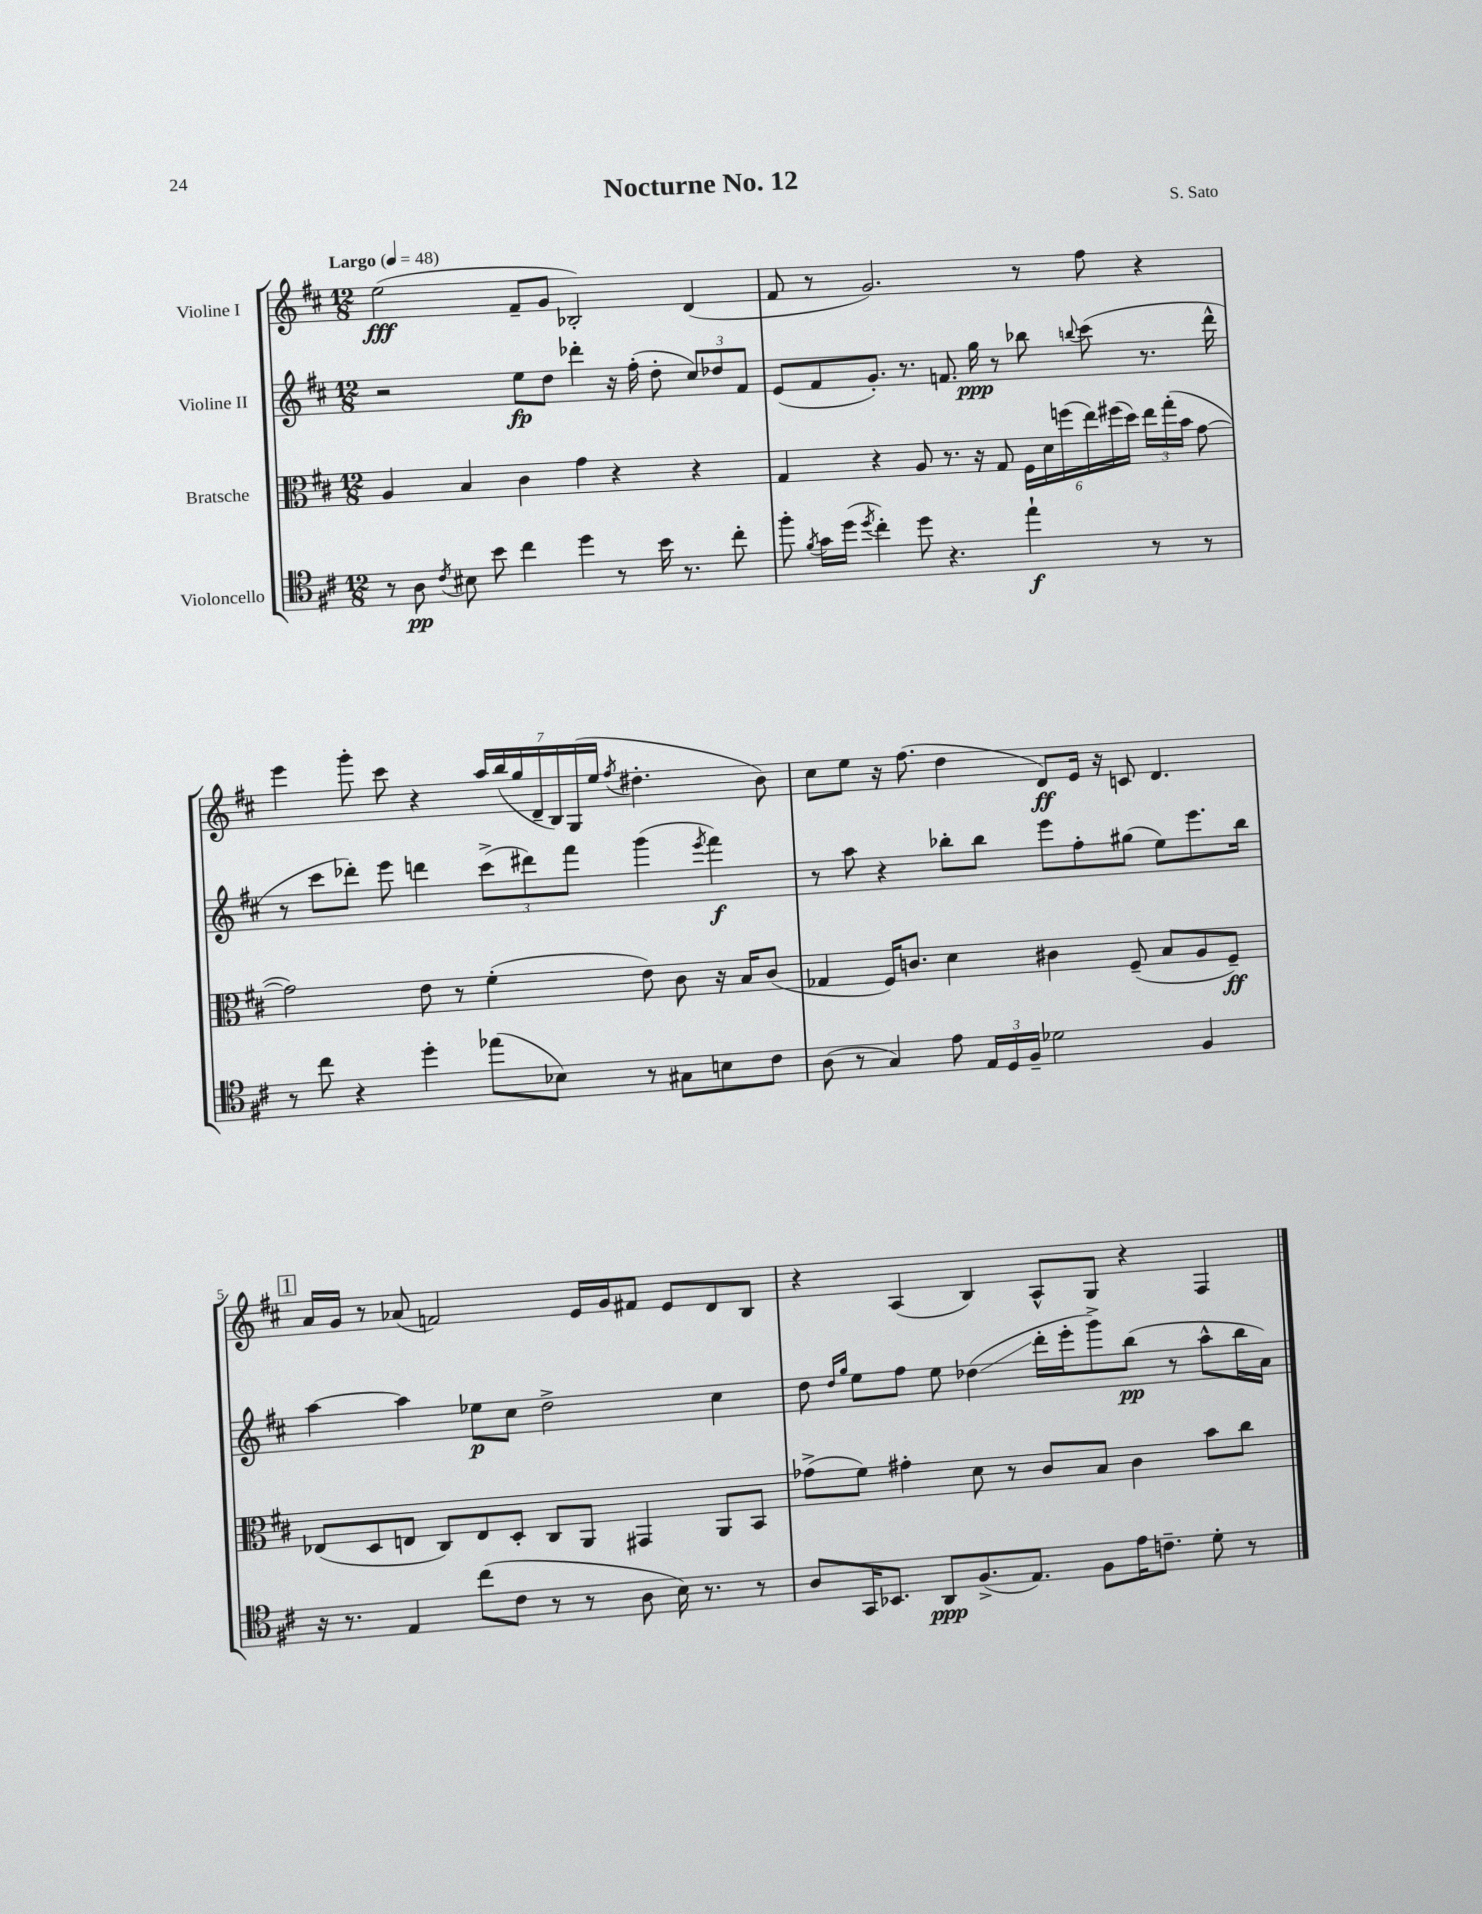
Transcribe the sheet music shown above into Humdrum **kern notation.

**kern	**kern	**kern	**kern
*staff4	*staff3	*staff2	*staff1
*clefC4	*clefC3	*clefG2	*clefG2
*k[f#c#]	*k[f#c#]	*k[f#c#]	*k[f#c#]
*M12/8	*M12/8	*M12/8	*M12/8
*MM48	*MM48	*MM48	*MM48
8r	4A	2r	(2ee
8A	.	.	.
8qc#	.	.	.
8B#	4B	.	.
8b	.	.	.
4cc#	4c#	8ee	8f#~
.	.	8dd	8g
4dd	4g	4ddd-'	2B-')
8r	4r	16r	.
.	.	(16ff#'	.
16b	.	8dd'	.
8.r	.	.	.
.	4r	12cc#)	(4d
.	.	12dd-	.
8cc#'	.	.	.
.	.	12f#	.
=	=	=	=
8ff#'	4G	(8e	8f#
8qf#	.	.	.
16g	.	8f#	8r
(16dd	.	.	.
8qdd	.	.	.
4cc#')	4r	8.g')	2.g)
.	.	8.r	.
8dd	8A	.	.
4.r	8.r	8.f	.
.	16r	16gg	.
.	8G	8r	.
4ee`	24F#	8bb-	8r
.	24d	.	.
.	(24ff	.	.
.	.	8qqbb	.
.	24ee)	(8ccc#	8ff#
.	(24ff#	.	.
.	24dd)	.	.
8r	24ee	8.r	4r
.	(24gg'	.	.
.	24b	.	.
8r	[8g	.	.
.	.	16ddd^^	.
=	=	=	=
8r	2g])	8r	4eee
8cc#	.	8ccc#	.
4r	.	8ddd-')	8ggg'
.	.	8eee	8ccc#
4dd'	8e	4ddd	4r
.	8r	.	.
(8ee-	(4f#'	(12ccc#^	28aa
.	.	.	(28bb
.	.	.	28gg
.	.	12ddd#)	.
.	.	.	28d~
8B-)	.	.	.
.	.	.	28B)
.	.	12fff#	.
.	.	.	(28G
.	.	.	28ee
.	.	.	8qff#
8r	8e)	(4ggg	4.dd#'
8G#	8c#	.	.
.	.	8qeee	.
8B	16r	4fff#)	.
.	16B	.	.
8c#	(8c#	.	8b)
=	=	=	=
(8A	4G-	8r	8cc#
8r	.	8aa	8ee
4G)	16F#)	4r	16r
.	8.c	.	(8.ff#
8e	4d	8bb-'	4dd
24E	.	8bb-	.
24D	.	.	.
24F#~	.	.	.
2d-	4c#	8eee	8d)
.	.	8ff#'	16e
.	.	.	16r
.	(8F#~	(8gg#	8c
.	8B	8ee)	4.d
4F#	8A	8.eee	.
.	8F#~)	.	.
.	.	16bb-	.
=	=	=	=
16r	(8E-	[4aa	16a
8.r	.	.	16g
.	8D	.	8r
4E	8E	4aa]	(8a-
.	8C#)	.	2f)
(8cc#	8E	8ee-	.
8c#	8D'	8cc#	.
8r	8C#	2dd^	.
8r	8AA	.	16e
.	.	.	16g
8A	4GG#	.	8f#
16B)	.	.	8e
8.r	.	.	.
.	8AA	4cc#	8d
8r	8BB	.	8B
=	=	=	=
8A	(8g-^	8dd	4r
.	.	16qqdd	.
.	.	16qqgg	.
16GG	8f#)	8ee	.
8.BB-	.	.	.
.	4g#'	8ff#	(4A
8AA	.	8ee	.
(8.F#^	8d	(4dd-	4B)
.	8r	.	.
8.E)	.	.	.
.	8c#	16ddd'	8A^^
.	.	16eee'	.
8F#	8B	8ggg^)	8G
16e	4c#	(8bb	4r
8.c~	.	.	.
.	.	8r	.
8d'	8b	8aa^^	4F#
8r	8cc#	16bb	.
.	.	16a)	.
==	==	==	==
*-	*-	*-	*-
